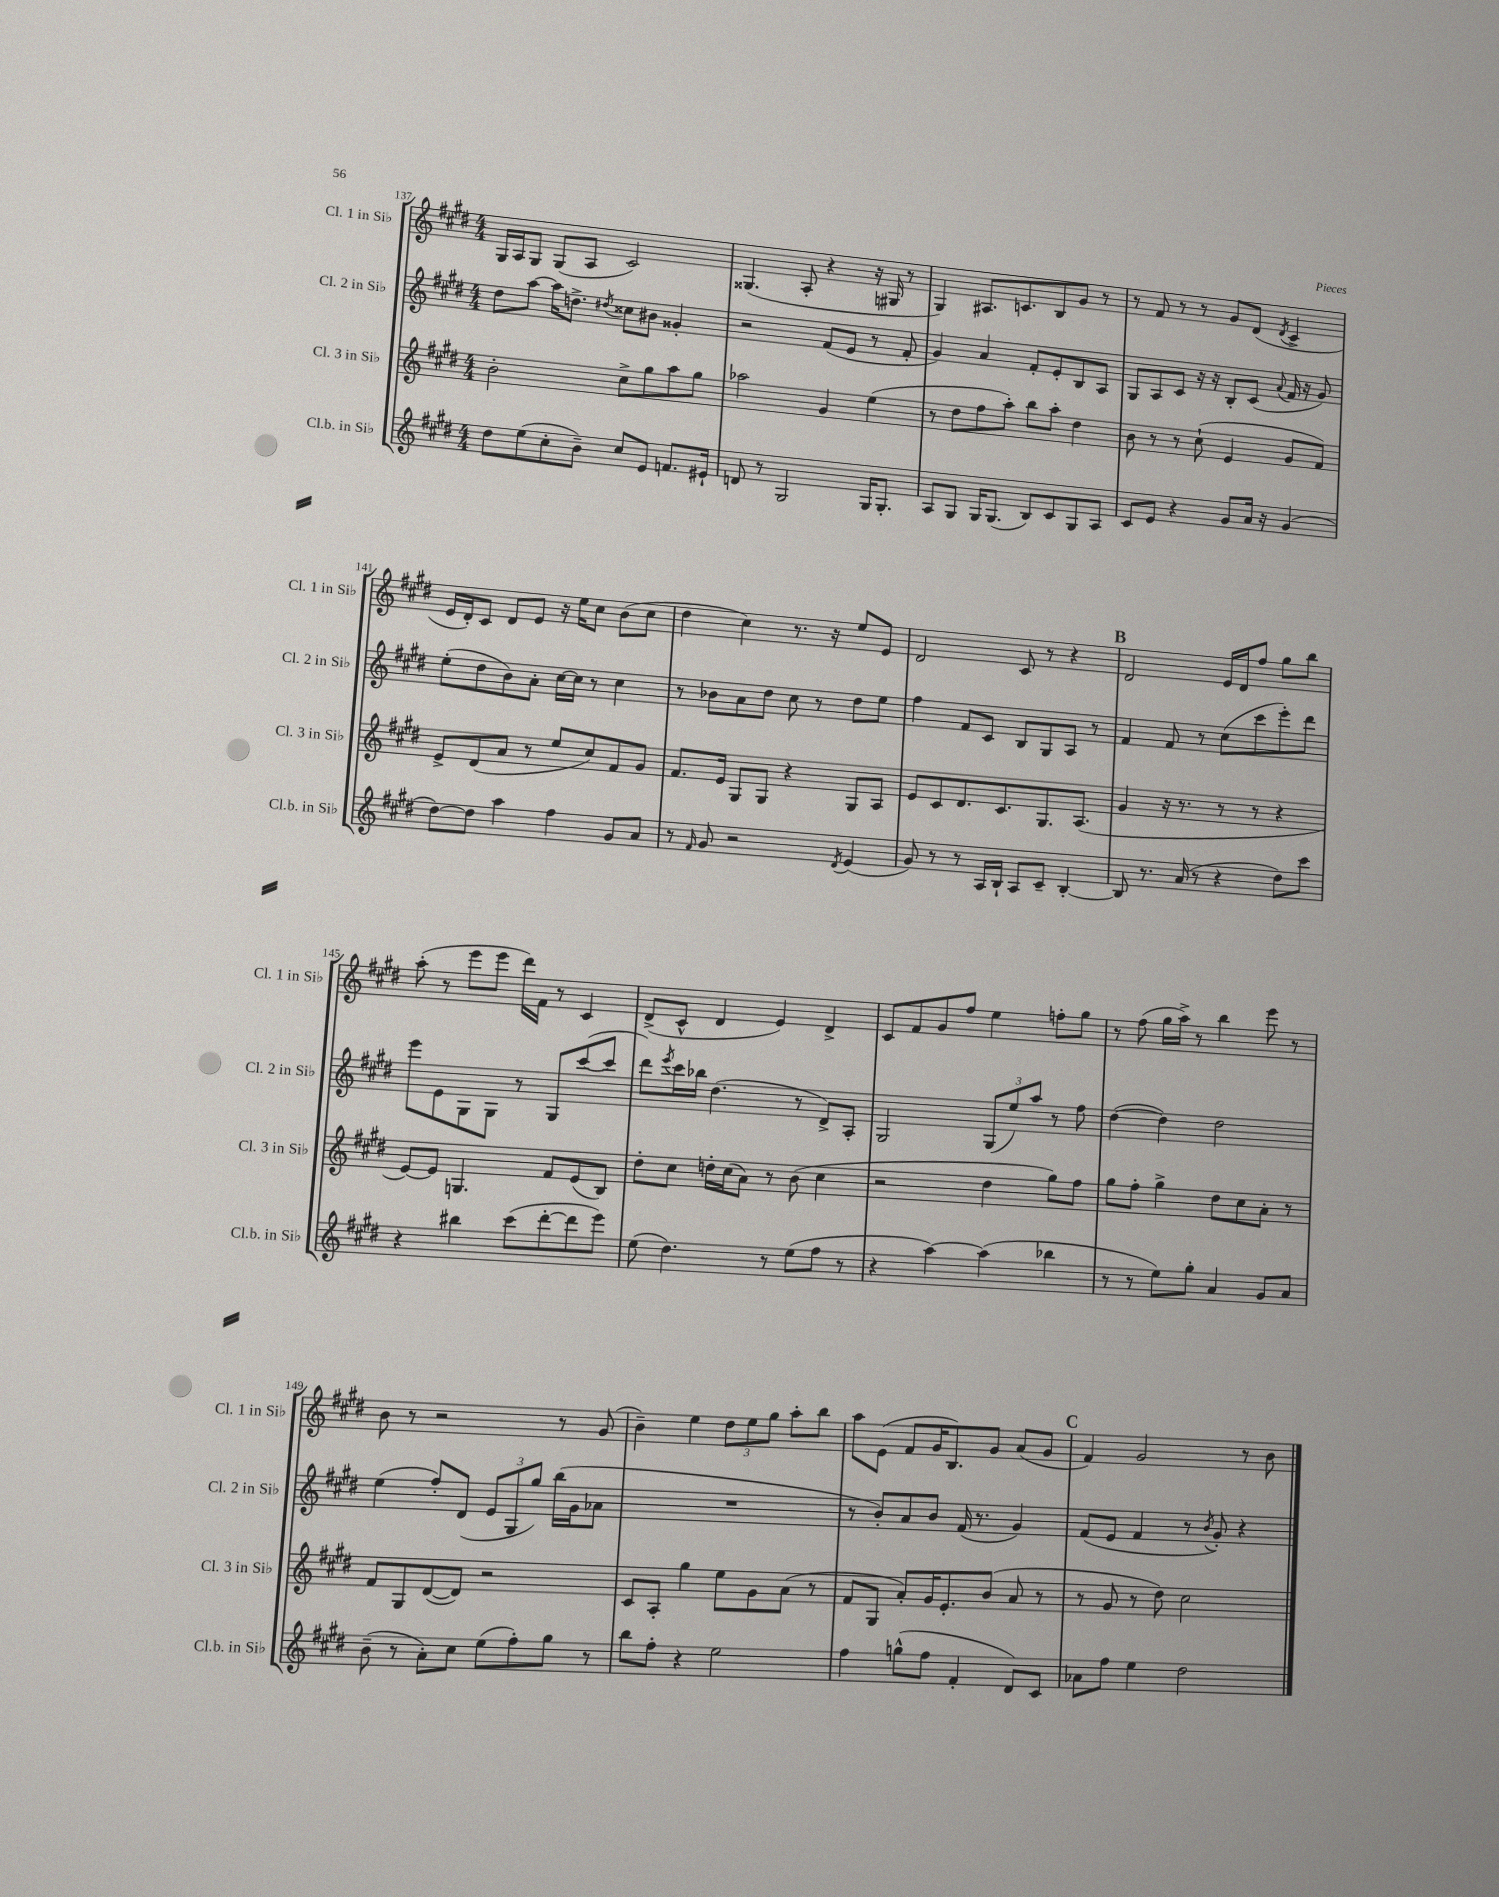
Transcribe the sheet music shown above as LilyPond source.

<<
\new StaffGroup <<
\new Staff = "s0" \with { instrumentName = "Cl. 1 in Sib" shortInstrumentName = "Cl. 1 in Sib" } {
    \clef treble \key e \major \numericTimeSignature \time 4/4
    gis16 a16 gis8 gis8( a8 cis'2) |
    gisis4.( a8-. r4 r16 gis16 r8 |
    gis4) ais8. c'8. b8 gis'8 r8 |
    r8 fis'8 r8 r8 gis'8 dis'8( \acciaccatura { dis'8 } cis'4-> |
    e'16 dis'16-.) cis'8 dis'8 e'8 r16 e''16 cis''8 b'8( cis''8 |
    dis''4 cis''4) r8. r16 e''8 e'8 |
    dis'2 cis'8 r8 r4 |
    \mark \markup { \bold "B" } dis'2 e'16 dis'16 fis''8 gis''8 b''8 |
    a''8-.( r8 e'''8 e'''8 dis'''16) fis'16 r8 cis'4 |
    dis'8->( cis'8-^ dis'4 e'4) dis'4-> |
    cis'8 fis'8 gis'8 fis''8 e''4 f''8-. gis''8 |
    r8 fis''8( gis''16 a''16->) r8 b''4 e'''8 r8 |
    b'8 r8 r2 r8 gis'8( |
    b'4--) e''4 \tuplet 3/2 { dis''8 e''8 gis''8 } a''8-. b''8 |
    a''8 e'8( fis'8 gis'16 b8.) gis'8 a'8( gis'8 |
    \mark \markup { \bold "C" } fis'4) gis'2 r8 b'8 \bar "|." |
}
\new Staff = "s1" \with { instrumentName = "Cl. 2 in Sib" shortInstrumentName = "Cl. 2 in Sib" } {
    \clef treble \key e \major \numericTimeSignature \time 4/4
    dis''8 a''8~ a''16 d''8.-> \acciaccatura { dis''8 } cisis''8 bis'8 gisis'4-. |
    r2 fis'8( e'8 r8 fis'8-. |
    gis'4) a'4 fis'8-. e'8-. b8 a8 |
    gis8 a8 cis'8 r16 r16 b8-. cis'8( \appoggiatura { a'8 } fis'16 r16 gis'8) |
    e''8-.( dis''8 b'8) a'8-. cis''16~ cis''16 r8 cis''4 |
    r8 bes'8 a'8 dis''8 cis''8 r8 dis''8 e''8 |
    fis''4 fis'8 cis'8 b8 gis8 a8 r8 |
    \mark \markup { \bold "B" } fis'4 fis'8 r8 cis''8( cis'''8 e'''8-.) dis'''8 |
    e'''8 e'8 gis8 gis8 r8 gis8 cis'''8~( cis'''8 |
    dis'''8) \acciaccatura { e'''8 } cis'''16 bes''16 dis''4.( r8 dis'8->) a8-. |
    gis2 \tuplet 3/2 { gis8( e''8) a''8 } r8 fis''8 |
    dis''4~( dis''4) dis''2 |
    e''4( fis''8-.) dis'8( \tuplet 3/2 { e'8 gis8 gis''8) } b''16( gis'16 aes'8 |
    R1 |
    r8 b'8-.) a'8 b'8 fis'16( r8. gis'4) |
    \mark \markup { \bold "C" } fis'8( e'8 fis'4 r8 \acciaccatura { b'8 } gis'8-.) r4 \bar "|." |
}
\new Staff = "s2" \with { instrumentName = "Cl. 3 in Sib" shortInstrumentName = "Cl. 3 in Sib" } {
    \clef treble \key e \major \numericTimeSignature \time 4/4
    b'2-. cis''8-> gis''8 a''8 gis''8 |
    aes''2 gis'4 e''4( |
    r8 dis''8 fis''8 a''8-.) b''8 a''8-. dis''4 |
    b'8 r8 r8 cis''8-!( e'4 gis'8 fis'8) |
    e'8-> dis'8( a'8 r8 e''8 cis''8) fis'8 gis'8 |
    fis'8. e'16 gis8 gis8 r4 gis8 a8 |
    e'8 cis'8 dis'8. cis'8. gis8. a8.( |
    \mark \markup { \bold "B" } gis'4 r16 r8. r8 r8 r4 |
    e'8~) e'8 g4. fis'8 e'8( b8) |
    dis''8-. cis''8 d''16-. cis''16( a'8) r8 b'8( cis''4 |
    r2 dis''4 gis''8) fis''8 |
    gis''8 fis''8-. gis''4-> dis''8 cis''8 a'8-. r8 |
    fis'8 gis8 dis'8~( dis'8) r2 |
    cis'8 a8-. gis''4 e''8 gis'8 a'8( r8 |
    fis'8 gis8 a'8-.) gis'16 e'8.-. b'8( a'8 r8 |
    \mark \markup { \bold "C" } r8 gis'8 r8 dis''8) cis''2 \bar "|." |
}
\new Staff = "s3" \with { instrumentName = "Cl.b. in Sib" shortInstrumentName = "Cl.b. in Sib" } {
    \clef treble \key e \major \numericTimeSignature \time 4/4
    dis''8 e''8( cis''8-. b'8--) cis''8 e'8 f'8. eis'16-! |
    d'8 r8 gis2 gis16 gis8.-. |
    a8 gis8 gis16 gis8.( b8) cis'8 gis8 a8 |
    cis'8 e'8 r4 gis'8 a'16 r16 gis'4( |
    dis''8~) dis''8 a''4 fis''4 gis'8 a'8 |
    r8 \grace { fis'16 } gis'8 r2 \acciaccatura { dis'8 } e'4( |
    gis'8) r8 r8 a16 b16-! a8 cis'8-- b4~-. |
    \mark \markup { \bold "B" } b8 r8. a'16( r8 r4 dis''8) cis'''8 |
    r4 bis''4 cis'''8( dis'''8~-. dis'''8 e'''8) |
    e''8( dis''4.) r8 e''8( fis''8 r8 |
    r4 a''4~) a''4( bes''4 |
    r8 r8 e''8) gis''8-. a'4 gis'8 a'8 |
    b'8--( r8 a'8-.) cis''8 e''8( fis''8-.) gis''8 r8 |
    b''8 fis''8-. r4 e''2 |
    fis''4 g''8-^( fis''8 fis'4-. dis'8) cis'8 |
    \mark \markup { \bold "C" } aes'8 fis''8 e''4 dis''2 \bar "|." |
}
>>
>>
\layout { \context { \Score currentBarNumber = #137 } }
